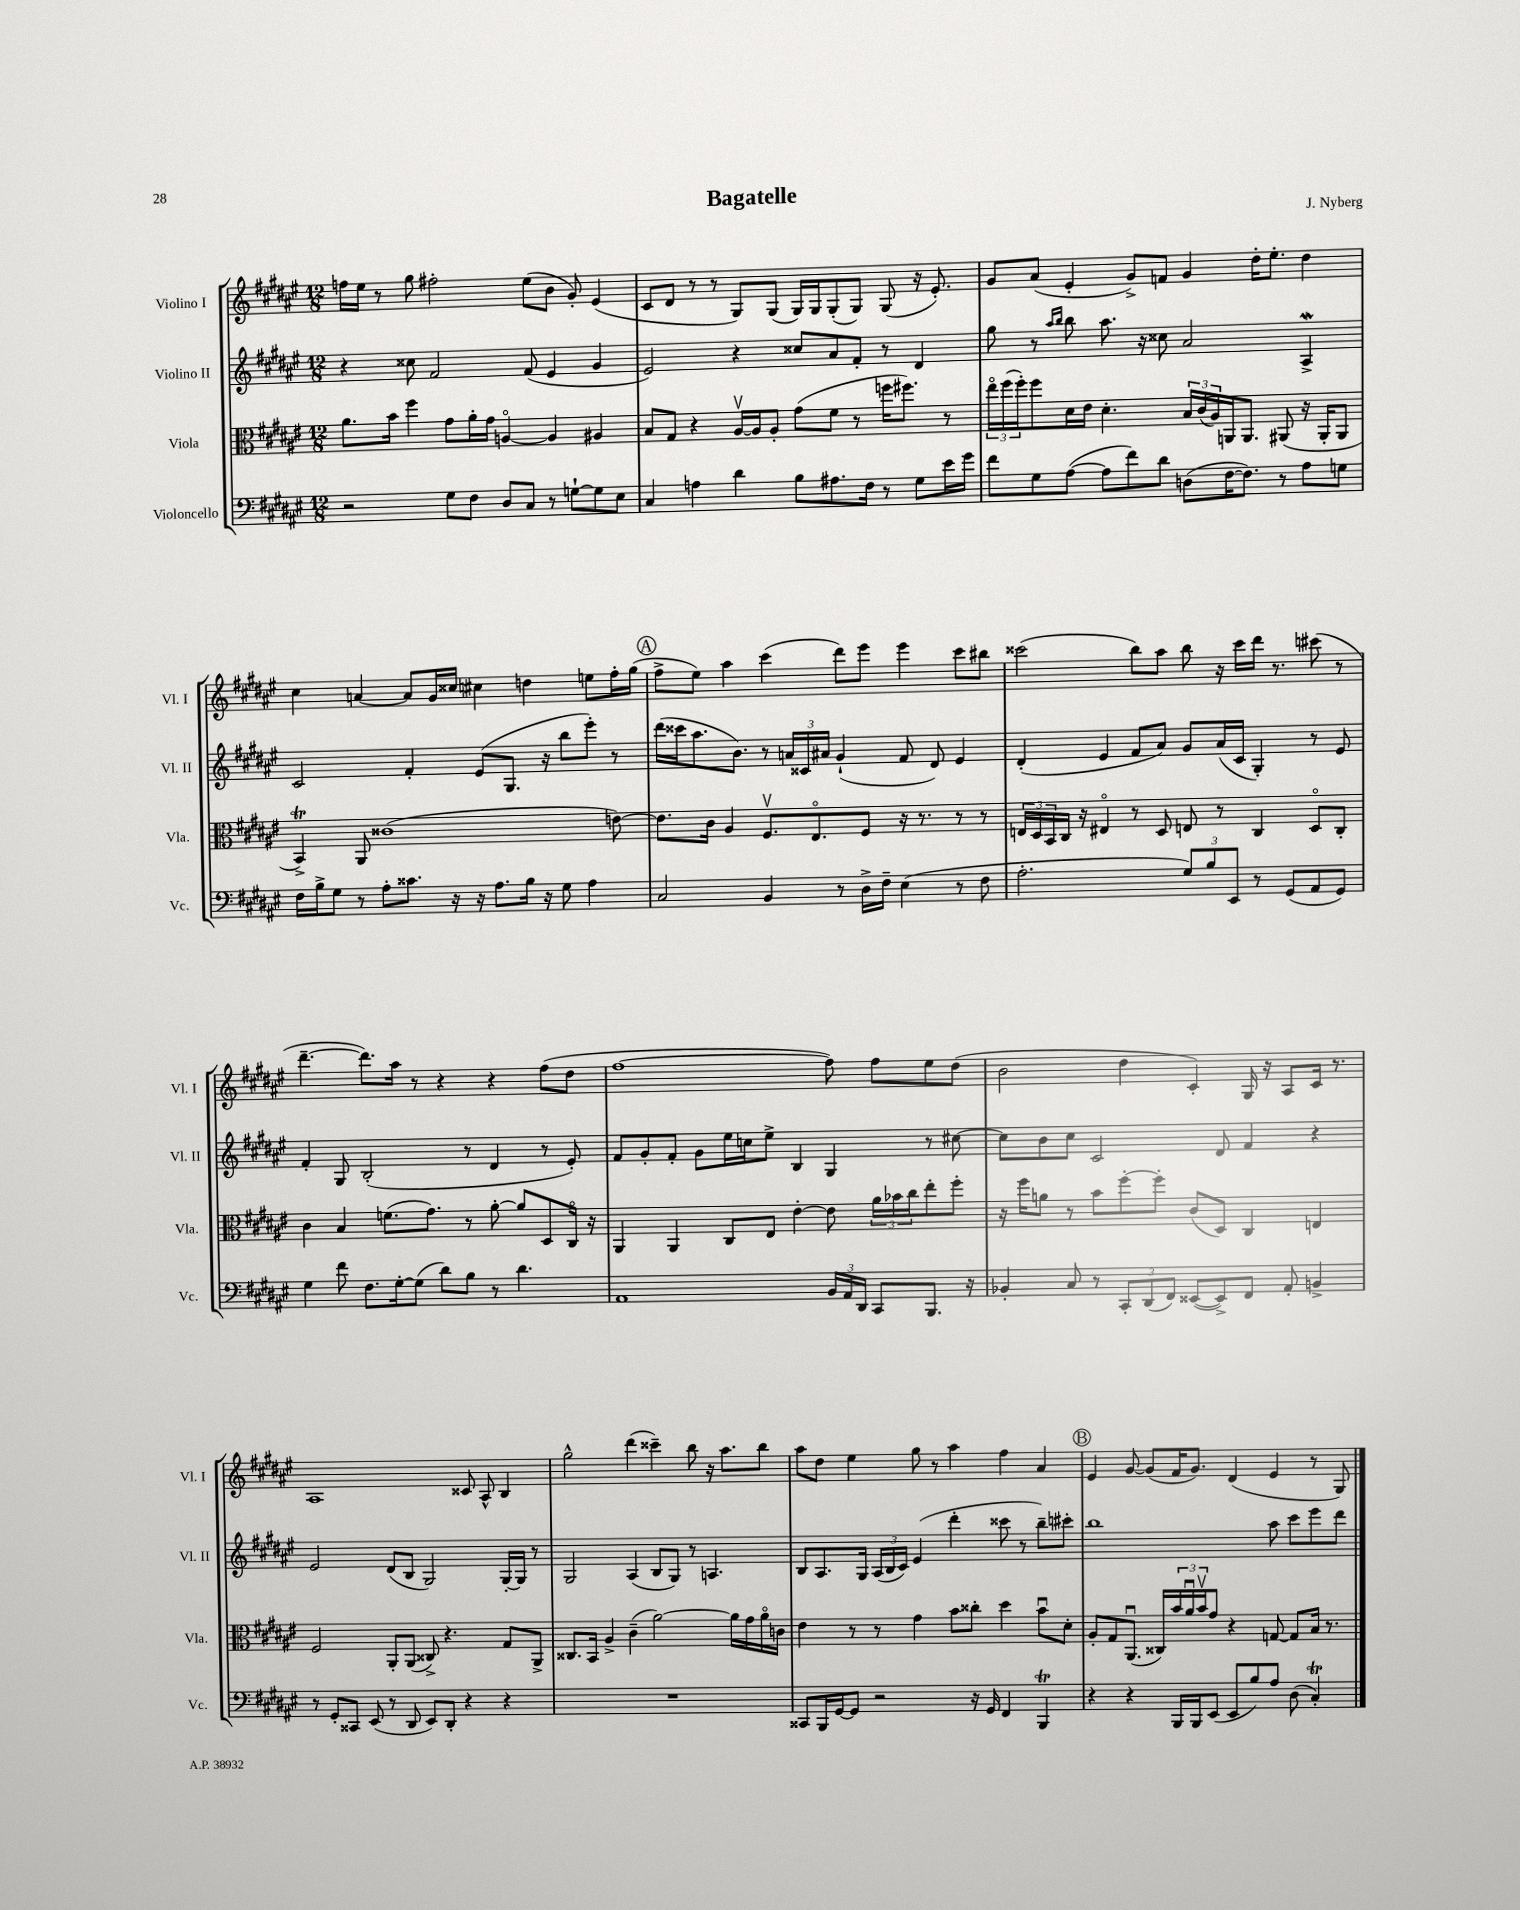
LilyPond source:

\header { title = "Bagatelle" composer = "J. Nyberg" }
<<
\new StaffGroup <<
\new Staff = "s0" \with { instrumentName = "Violino I" shortInstrumentName = "Vl. I" } {
    \clef treble \key fis \major \numericTimeSignature \time 12/8
    f''16 eis''16 r8 gis''8 fis''2-. eis''8( b'8 gis'8-.) eis'4( |
    cis'8 dis'8 r8 r8 gis8) gis8( gis16) gis16 gis8-.( gis8) gis8( r16 eis'8.-.) |
    gis'8 ais'8( eis'4-. gis'8->) f'8 gis'4 dis''16-. eis''8.-. dis''4 |
    cis''4 a'4~ a'8 gis'16 cisis''16 cis''4 d''4 e''8 fis''16-. gis''16( |
    \mark \markup { \circle "A" } fis''8-> eis''8) ais''4 cis'''4( dis'''8) eis'''8 eis'''4 cis'''8 bis''8 |
    cisis'''2( b''8) ais''8 b''8 r16 cisis'''16 dis'''16 r8. cis'''8( r8 |
    dis'''4.~-- dis'''8.) ais''16 r8 r4 r4 fis''8( dis''8 |
    fis''1~ fis''8) fis''8 eis''8 dis''8( |
    b'2 dis''4 cis'4-.) gis16 r16 ais8 cis'16 r8. |
    ais1 cisis'8 ais8-^ b4 |
    gis''2-^ dis'''4( cisis'''4--) b''8 r16 ais''8. b''8 |
    ais''8 dis''8 eis''4 gis''8 r8 ais''4 fis''4 ais'4 |
    \mark \markup { \circle "B" } eis'4 gis'8~ gis'8( fis'16 gis'8.) dis'4( eis'4 r8 gis8) \bar "|." |
}
\new Staff = "s1" \with { instrumentName = "Violino II" shortInstrumentName = "Vl. II" } {
    \clef treble \key fis \major \numericTimeSignature \time 12/8
    r4 cisis''8 fis'2 fis'8( eis'4 gis'4 |
    eis'2) r4 cisis''8 ais'8 fis'8-. r8 dis'4 |
    gis''8 r8 \grace { ais''16 b''16 } b''8 ais''8. r16 cisis''8 ais'2 ais4->\mordent |
    cis'2 fis'4-. eis'8( gis8. r16 b''8 eis'''8-.) r8 |
    \mark \markup { \circle "A" } dis'''16( cisis'''16 ais''8. b'8.) r8 \tuplet 3/2 { a'16 cisis'16 ais'16 } gis'4-!( fis'8 dis'8) eis'4 |
    dis'4-.( eis'4 fis'8 ais'8) gis'8 ais'16( cis'16 gis4-.) r8 eis'8 |
    fis'4-. gis8 b2-.( r8 dis'4 r8 eis'8-.) |
    fis'8 gis'8-. fis'8-. gis'8 eis''16 c''16 eis''8-> b4 gis4 r8 cis''8~ |
    cis''8 b'8 cis''8 cis'2 dis'8 fis'4 r4 |
    eis'2 dis'8( b8 gis2) gis16~-. gis16 r8 |
    gis2 ais4( b8 gis8) r8 a4. |
    b8 ais8. gis16 \tuplet 3/2 { ais16( b16 cis'16) } eis'4( dis'''4-. cisis'''8 r8 b''8--) cis'''8-. |
    \mark \markup { \circle "B" } b''1 ais''8 cis'''8 eis'''8 dis'''8 \bar "|." |
}
\new Staff = "s2" \with { instrumentName = "Viola" shortInstrumentName = "Vla." } {
    \clef alto \key fis \major \numericTimeSignature \time 12/8
    ais'8. b'16 fis''4 gis'8 ais'16-. gis'16 a4~\flageolet a4 ais4 |
    b8 gis8 r4 ais16~\upbow ais16 ais8-. gis'8( fis'8 r8 f''16 fis''8.) r8 |
    \tuplet 3/2 { eis''16\flageolet fis''16( fis''16-.) } fis''8 dis'16 eis'16 dis'4.-. \tuplet 3/2 { b16 cis'16( ais16) } a,16 a,8. ais,8( r16 ais,16-. ais,8 |
    b,4->\trill) ais,8 cisis'1( e'8~) |
    \mark \markup { \circle "A" } e'8. cis'16 ais4 fis8.\upbow eis8.\flageolet fis8 r16 r8. r8 r8 |
    \tuplet 3/2 { e16 dis16 b,16 } cis16 r16 eis4\flageolet r8 dis8 e8 r8 cis4 dis8\flageolet cis8-. |
    cis'4 b4 f'8.( gis'8.) r8 ais'8~-. ais'8 dis8 cis16\flageolet r16 |
    ais,4 ais,4 cis8 eis8 eis'4~-. eis'8 \tuplet 3/2 { ais'16 bes'16 cis''16 } eis''8-. fis''8-. |
    r16 fis''16 a'8 r8 b'8 fis''8~-. fis''8-. cis'8( dis8) cis4 e4 |
    fis2 ais,8-. ais,8( cisis8->) r4. gis8 ais,8-> |
    cisis8. b,16 ais4-> cis'4--( ais'2~) ais'16 gis'16 ais'16\flageolet c'16 |
    eis'4 r8 r8 gis'4 b'8 cisis''8-. dis''4 b'8\downbow dis'8-. |
    \mark \markup { \circle "B" } ais8-. gis8 ais,8.\downbow( cisis16) \tuplet 3/2 { b'16 ais'16\downbow b'16\upbow } gis'8 r4 g8~ g8 b16 r8. \bar "|." |
}
\new Staff = "s3" \with { instrumentName = "Violoncello" shortInstrumentName = "Vc." } {
    \clef bass \key fis \major \numericTimeSignature \time 12/8
    r2 gis8 fis8 dis8 cis8 r8 g8~-! g8 eis8 |
    cis4 a4 dis'4 b8 ais8. fis16 r8 gis8 eis'16 gis'16 |
    fis'8 gis8 ais8~( ais8 fis'8) dis'8 d8( fis16~ fis8.) r8 ais8 g8 |
    fis16 b16-> gis8 r8 ais8-. cisis'8. r16 r16 ais8. b16 r16 gis8 ais4 |
    \mark \markup { \circle "A" } cis2 b,4 r8 dis16-> fis16-- eis4( r8 fis8 |
    ais2.-. \tuplet 3/2 { gis8) b8 eis,8 } r8 gis,8( ais,8 gis,8) |
    gis4 fis'8 fis8. gis16~-. gis8( dis'8) b8 r8 dis'4. |
    ais,1 \tuplet 3/2 { b,16 ais,16 dis,16 } cis,8 b,,8. r16 |
    bes,4-. cis8 r8 \tuplet 3/2 { cis,8-. dis,8( fis,8) } eisis,8~( eisis,8->) fis,8 ais,8-. b,4-> |
    r8 gis,8-. cisis,8 eis,8( r8 dis,8 eis,8) dis,8-. r4 r4 |
    R1. |
    cisis,8 b,,16 gis,16~ gis,8 r2 r16 gis,16 fis,4 b,,4\trill |
    \mark \markup { \circle "B" } r4 r4 b,,16 b,,16 eis,8( eis,8 b8) ais8 dis8( cis4-.\trill) \bar "|." |
}
>>
>>
\layout { \context { \Score \remove "Bar_number_engraver" } }
